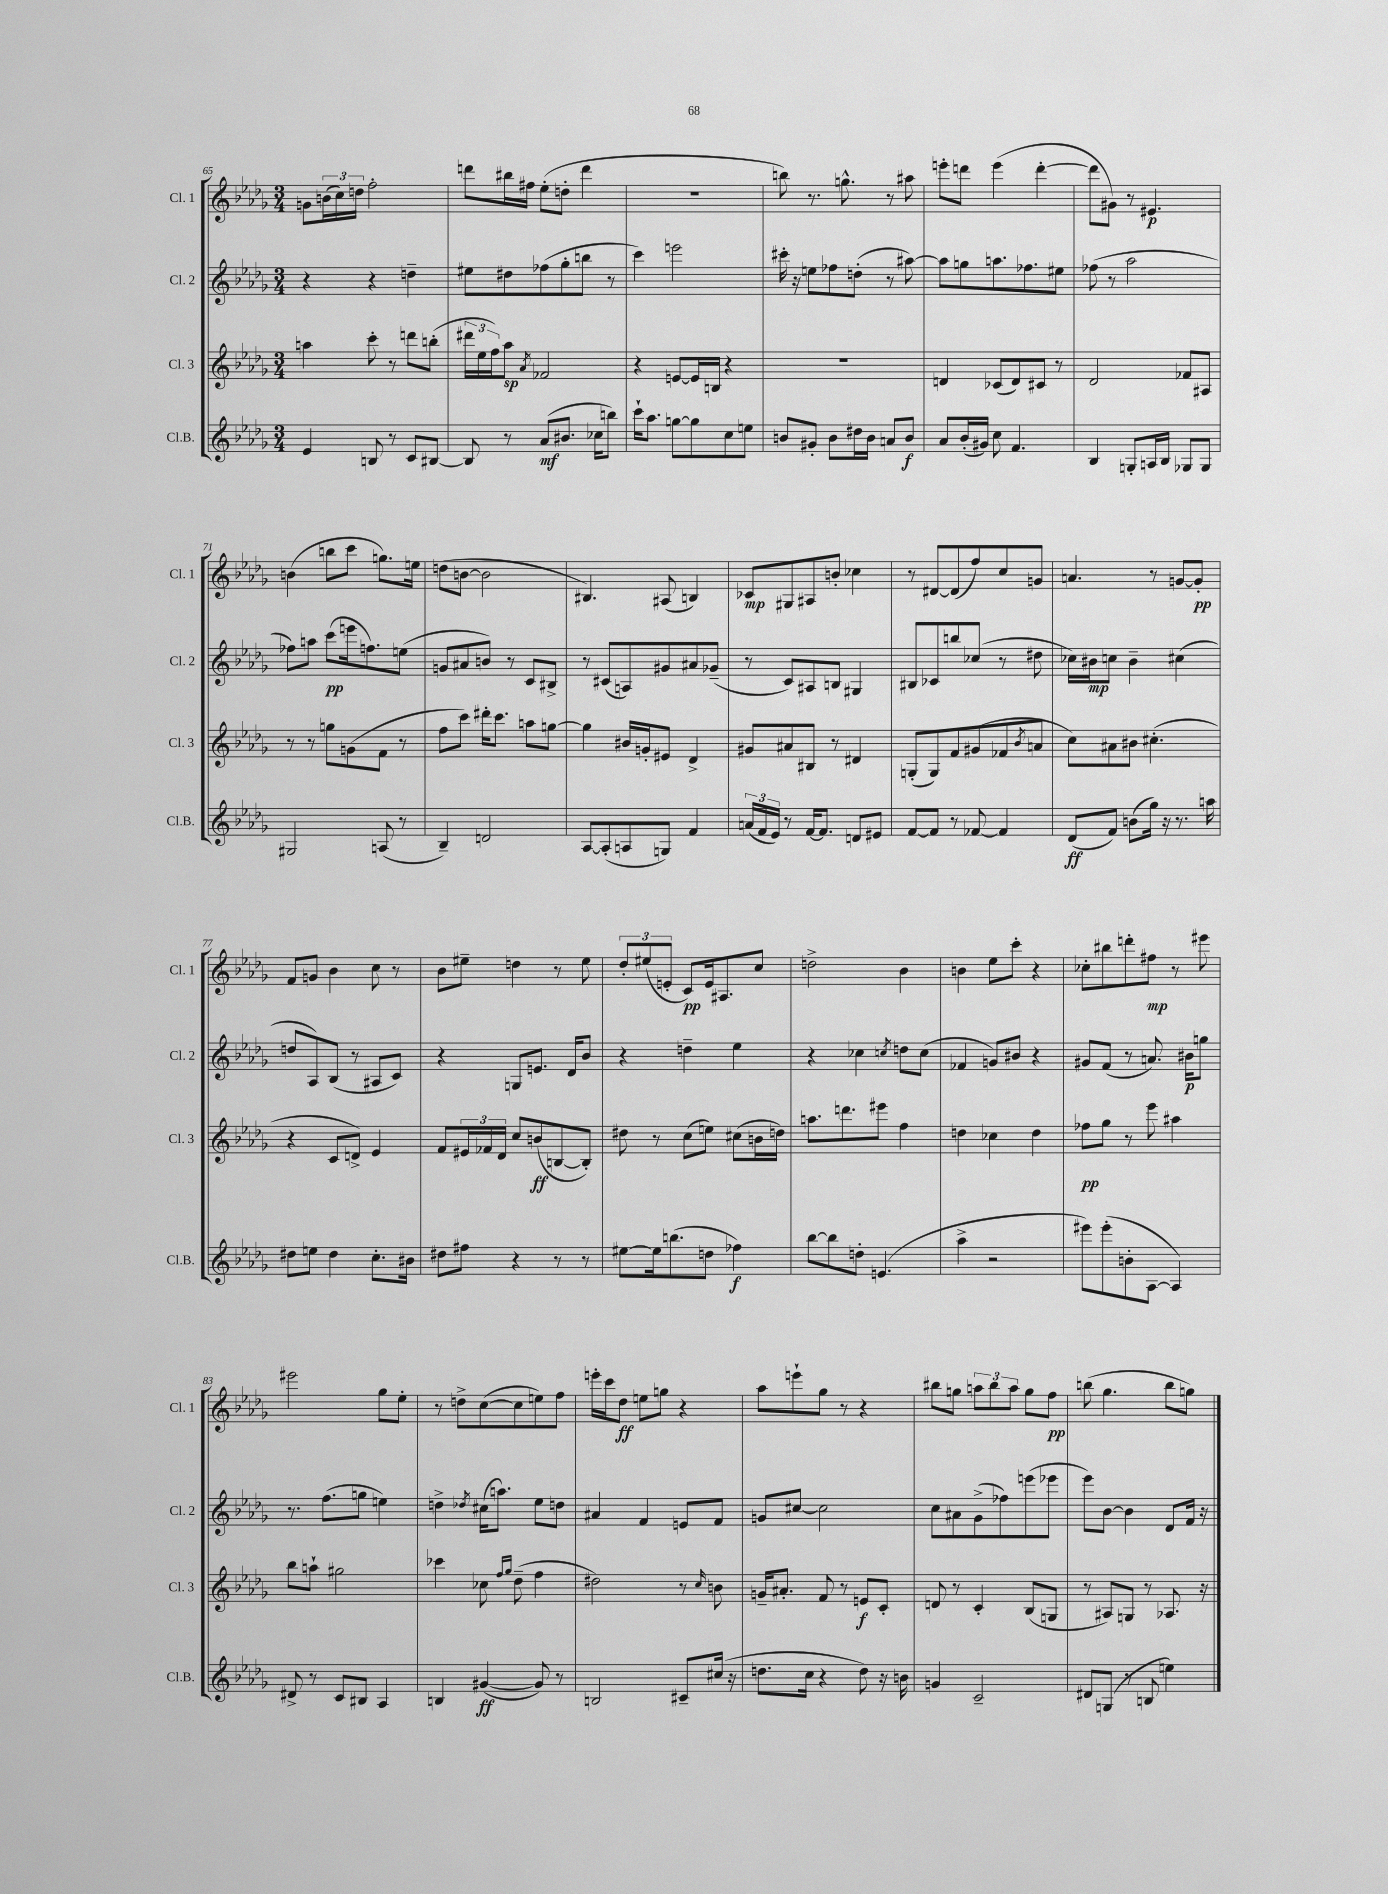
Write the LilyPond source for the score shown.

<<
\new StaffGroup <<
\new Staff = "s0" \with { instrumentName = "Cl. 1" shortInstrumentName = "Cl. 1" } {
    \clef treble \key des \major \numericTimeSignature \time 3/4
    g'8 \tuplet 3/2 { b'16( c''16) d''16 } f''2-. |
    d'''8 bis''16 fis''16 ees''8-.( d''8-. d'''4 |
    R2. |
    b''8) r8. g''8.-^ r8 ais''8 |
    e'''8-. d'''8 e'''4( d'''4~-. |
    d'''8 gis'8) r8 eis'4.\p |
    b'4( b''8 c'''8 g''8.) e''16 |
    d''8( b'8~ b'2 |
    bis4.) ais8( b4) |
    ces'8\mp gis8 ais8 b'8-. ces''4 |
    r8 dis'8~ dis'8( f''8) c''8 g'8 |
    a'4. r8 g'8~ g'8-.\pp |
    f'8 g'8 bes'4 c''8 r8 |
    bes'8 eis''8-- d''4 r8 eis''8 |
    \tuplet 3/2 { des''8-. eis''8( e'8-. } c'8\pp) e'16 ais8. c''8 |
    d''2-> bes'4 |
    b'4 ees''8 c'''8-. r4 |
    ces''8-. bis''8 d'''8-. fis''8\mp r8 eis'''8 |
    eis'''2 ges''8 ees''8-. |
    r8 d''8-> c''8~( c''8 e''8) f''8 |
    e'''16-. c'''16 des''8\ff e''8 g''8 r4 |
    aes''8 e'''8-! ges''8 r8 r4 |
    bis''8 g''8 \tuplet 3/2 { a''8 bis''8 a''8 } g''8 f''8\pp |
    b''8( ges''4. b''8 g''8) \bar "|." |
}
\new Staff = "s1" \with { instrumentName = "Cl. 2" shortInstrumentName = "Cl. 2" } {
    \clef treble \key des \major \numericTimeSignature \time 3/4
    r4 r4 d''4-- |
    eis''8 dis''8 fes''8( ges''8-. b''8 r8 |
    c'''4) e'''2 |
    cis'''16-. r16 e''8 fes''8 d''8-.( r8 ais''8~) |
    ais''8 g''8 a''8. fes''8. eis''8 |
    fes''8( r8 aes''2 |
    fes''8) a''8 c'''8\pp( e'''16 f''8.) e''8( |
    g'8 ais'8 b'8) r8 c'8 bis8-> |
    r8 cis'8( a8) gis'8 ais'8 ges'8--( |
    r8 c'8) ais8 b8 gis4 |
    bis8 ces'8 b''8 ces''8( r8 dis''8 |
    ces''16) bis'16\mp c''8 bis'4-- cis''4( |
    d''8 aes8) bes8( r8 ais8 c'8) |
    r4 g8 e'8. des'16 bes'8 |
    r4 d''4-- ees''4 |
    r4 ces''4 \acciaccatura { c''8 } d''8 c''8( |
    fes'4 g'8) bis'8 r4 |
    gis'8 f'8( r8 a'8.) bis'16\p g''8 |
    r8. f''8.( g''8 e''4) |
    d''4-> \acciaccatura { des''8 } cis''16( a''8.) ees''8 d''8 |
    ais'4 f'4 e'8 f'8 |
    g'8 cis''8~ cis''2 |
    c''8 ais'8 ges'8->( fes''8) e'''8( ees'''8 |
    ees'''8) bes'8~ bes'4 des'8 f'16 r16 \bar "|." |
}
\new Staff = "s2" \with { instrumentName = "Cl. 3" shortInstrumentName = "Cl. 3" } {
    \clef treble \key des \major \numericTimeSignature \time 3/4
    a''4 c'''8-. r8 d'''8 b''8-.( |
    \tuplet 3/2 { dis'''16 ees''16 f''16) } aes''8\sp \acciaccatura { aes'8 } fes'2 |
    r4 e'8~ e'16 b16 r4 |
    R2. |
    d'4 ces'8( d'8) cis'8 r8 |
    des'2 fes'8 ais8 |
    r8 r8 g''8 g'8( f'8 r8 |
    f''8 c'''8) dis'''16-. c'''8. a''8 g''8~ |
    g''4 bis'16 g'16-. eis'8 des'4-> |
    gis'8 ais'8 bis8 r8 dis'4 |
    g8-.( g8) f'8 gis'8( fes'8 \acciaccatura { bes'8 } a'8 |
    c''8) ais'8 bis'8 cis''4.-.( |
    r4 c'8 d'8->) ees'4 |
    f'8 \tuplet 3/2 { eis'16 fes'16 des'16 } c''8 b'8\ff( b8~ b8-.) |
    dis''8 r8 c''8( e''8) cis''8( b'16 d''16) |
    a''8. d'''8. eis'''8 f''4 |
    d''4 ces''4 d''4 |
    fes''8\pp ges''8 r8 ees'''8 ais''4 |
    bes''8 a''8-! gis''2 |
    ces'''4 ces''8 \grace { f''16 ges''16 } des''8--( f''4 |
    dis''2) r8 \grace { c''16 } b'8 |
    g'16-- ais'8.-. f'8 r8 e'8\f c'8-. |
    d'8 r8 c'4-. bes8( g8 |
    r8 ais8) g8 r8 aes8. r16 \bar "|." |
}
\new Staff = "s3" \with { instrumentName = "Cl.B." shortInstrumentName = "Cl.B." } {
    \clef treble \key des \major \numericTimeSignature \time 3/4
    ees'4 b8 r8 c'8 bis8~ |
    bis8 r8 aes'8\mf( bis'8. ces''16 b''8) |
    c'''16-! aes''8. g''8~ g''8 c''8 e''8 |
    b'8 gis'8-. b'8 dis''16 b'16 a'8 b'8\f |
    aes'8 bes'16-.( gis'16) c''8 f'4. |
    bes4 g8-. a16 bes16 ges8 ges8 |
    gis2 a8( r8 |
    bes4--) d'2 |
    aes8~ aes8-.( a8 g8) f'4 |
    \tuplet 3/2 { a'16( f'16 ees'16) } r8 f'16~ f'8. d'8 eis'8 |
    f'8~ f'8 r8 fes'8~ fes'4 |
    des'8\ff( f'8) b'8( ges''16) r16 r8. a''16 |
    dis''8 e''8 dis''4 c''8.-. bis'16 |
    dis''8 fis''8 r4 r8 r8 |
    eis''8~ eis''16 b''8.( d''8 fes''4\f) |
    bes''8~ bes''8 d''8-. e'4.( |
    aes''4-> r2 |
    eis'''8) eis'''8-.( b'8-. aes8~ aes4) |
    dis'8-> r8 c'8 bis8 aes4 |
    b4 gis'4~\ff( gis'8) r8 |
    b2 cis'8-- cis''16( r16 |
    d''8. c''16 r4 d''8) r16 b'16 |
    g'4 c'2-- |
    dis'8 g8( r8 b8 e''4) \bar "|." |
}
>>
>>
\layout { \context { \Score currentBarNumber = #65 } }
